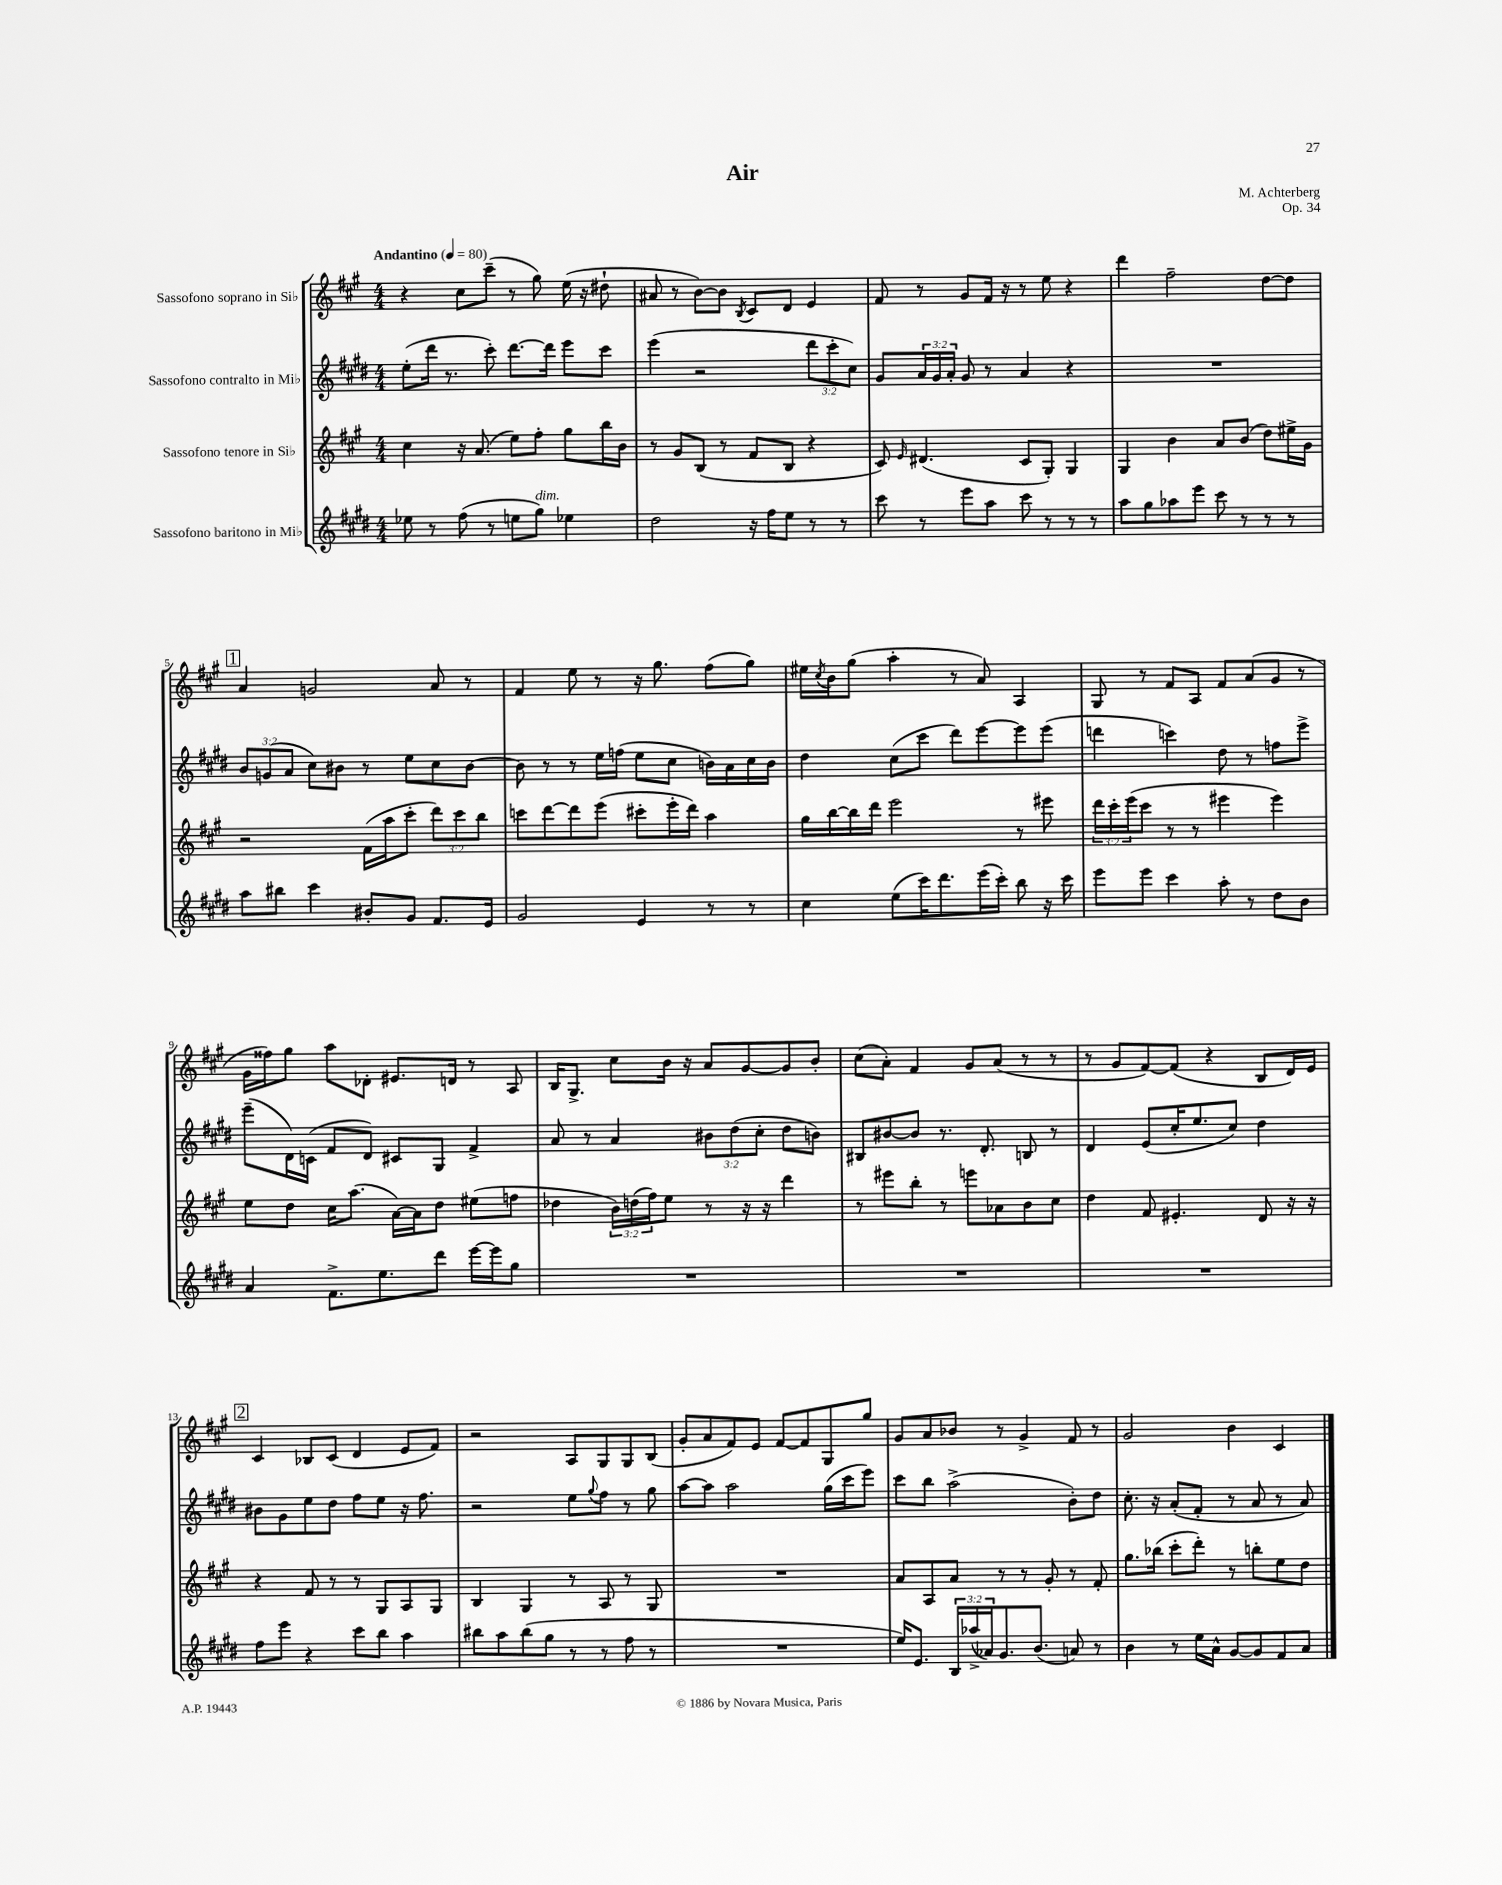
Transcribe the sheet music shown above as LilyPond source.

\header { title = "Air" composer = "M. Achterberg" opus = "Op. 34" }
<<
\new StaffGroup <<
\new Staff = "s0" \with { instrumentName = "Sassofono soprano in Sib" } {
    \clef treble \key a \major \numericTimeSignature \time 4/4 \tempo "Andantino" 4 = 80
    r4 cis''8 cis'''8--( r8 gis''8) e''16( r16 dis''8-! |
    ais'8 r8 b'8~) b'8 \acciaccatura { b8 } cis'8 d'8 e'4 |
    fis'8 r8 gis'8 fis'16 r16 r8 e''8 r4 |
    d'''4 fis''2-- d''8~ d''8 |
    \mark \markup { \box "1" } a'4 g'2 a'8 r8 |
    fis'4 e''8 r8 r16 gis''8. fis''8( gis''8) |
    eis''16 \acciaccatura { cis''8 } b'16 gis''8( a''4-. r8 a'8) a4 |
    gis8 r8 fis'8 a8 fis'8 a'8( gis'8 r8 |
    gis'16 fisis''16) gis''8 a''8 des'8-. eis'8. d'16 r8 a8 |
    b16 gis8.-> cis''8 b'16 r16 a'8 gis'8~ gis'8 b'8-. |
    cis''8( a'8-.) fis'4 gis'8 a'8( r8 r8 |
    r8 gis'8 fis'8~) fis'8( r4 b8 d'16) e'16 |
    \mark \markup { \box "2" } cis'4 bes8 cis'8( d'4 e'8 fis'8) |
    r2 a8 gis8 gis8 b8( |
    gis'8-. a'8 fis'8) e'8 fis'8~ fis'8 gis8 gis''8 |
    gis'8 a'8 bes'8 r8 gis'4-> fis'8 r8 |
    gis'2 b'4 cis'4 \bar "|." |
}
\new Staff = "s1" \with { instrumentName = "Sassofono contralto in Mib" } {
    \clef treble \key e \major \numericTimeSignature \time 4/4 \override Staff.TupletNumber.text = #tuplet-number::calc-fraction-text
    e''8-.( dis'''16 r8. cis'''8-.) dis'''8.~ dis'''16 e'''8 cis'''8 |
    e'''4( r2 \tuplet 3/2 { dis'''8 cis'''8-. cis''8) } |
    gis'8 \tuplet 3/2 { a'16 gis'16 a'16-. } gis'8 r8 a'4 r4 |
    R1 |
    \mark \markup { \box "1" } \tuplet 3/2 { b'8 g'8( a'8 } cis''8) bis'8 r8 e''8 cis''8 bis'8~ |
    bis'8 r8 r8 e''16 f''16( e''8 cis''8 b'16) a'16 cis''16 b'16 |
    dis''4 cis''8( cis'''8 dis'''8) e'''8~ e'''8 e'''8( |
    d'''4 c'''4) dis''8 r8 f''8 e'''8-> |
    e'''8--( dis'16) c'16( fis'8 dis'8) cis'8 gis8 fis'4-> |
    a'8 r8 a'4 \tuplet 3/2 { bis'8 dis''8( cis''8-. } dis''8 b'8) |
    bis8 bis'8~ bis'8 r8. dis'8.-. b8 r8 |
    dis'4 e'8( cis''16-. e''8. cis''8) dis''4 |
    \mark \markup { \box "2" } bis'8 gis'8 e''8 dis''8 fis''8 e''8 r16 fis''8. |
    r2 e''8 \appoggiatura { gis''8 } fis''8 r8 gis''8 |
    a''8~ a''8 a''2 gis''16( cis'''16 e'''8) |
    cis'''8 b''8 a''2->( b'8-.) dis''8 |
    cis''8.-. r16 a'8-.( fis'8-. r8 a'8 r8 a'8) \bar "|." |
}
\new Staff = "s2" \with { instrumentName = "Sassofono tenore in Sib" } {
    \clef treble \key a \major \numericTimeSignature \time 4/4 \override Staff.TupletNumber.text = #tuplet-number::calc-fraction-text
    cis''4 r16 a'8.( e''8) fis''8-. gis''8 b''16 b'16 |
    r8 gis'8 b8( r8 fis'8 b8 r4 |
    cis'8) \grace { e'16 } dis'4.( cis'8 gis8-.) gis4 |
    gis4 b'4 a'8 b'8( d''8) eis''16-> gis'16 |
    \mark \markup { \box "1" } r2 fis'16( a''16 cis'''8-. \tuplet 3/2 { d'''8) cis'''8 b''8 } |
    c'''8 d'''8~ d'''8 e'''8( cis'''8-. e'''16-. d'''16) a''4 |
    gis''16 b''16~ b''16 d'''16 e'''2 r8 eis'''8 |
    \tuplet 3/2 { d'''16 cis'''16-. e'''16( } cis'''8 r8 r8 eis'''4 eis'''4) |
    e''8 d''8 cis''16 a''8.( a'16~) a'16 d''8 eis''8( f''8 |
    des''4 \tuplet 3/2 { b'16) d''16( fis''16) } e''8 r8 r16 r16 d'''4 |
    r8 eis'''8 b''8-. r8 e'''8 aes'8 b'8 cis''8 |
    d''4 fis'8 eis'4.-. d'8 r16 r16 |
    \mark \markup { \box "2" } r4 fis'8 r8 r8 gis8 a8 gis8 |
    b4 gis4 r8 a8 r8 gis8 |
    R1 |
    a'8 a8 a'8 r8 r8 gis'8-. r8 fis'8-. |
    gis''8. bes''16( cis'''8-. d'''8-.) r8 b''8-. e''8 d''8 \bar "|." |
}
\new Staff = "s3" \with { instrumentName = "Sassofono baritono in Mib" } {
    \clef treble \key e \major \numericTimeSignature \time 4/4 \override Staff.TupletNumber.text = #tuplet-number::calc-fraction-text
    ees''8 r8 fis''8( r8 e''8 gis''8^\markup { \italic "dim." }) ees''4 |
    dis''2 r16 fis''16 e''8 r8 r8 |
    cis'''8 r8 e'''8 a''8 cis'''8 r8 r8 r8 |
    a''8 gis''8 aes''8 e'''8 cis'''8 r8 r8 r8 |
    \mark \markup { \box "1" } a''8 bis''8 cis'''4 bis'8-. gis'8 fis'8. e'16 |
    gis'2 e'4 r8 r8 |
    cis''4 e''8( cis'''16) dis'''8. e'''16( cis'''16-.) b''8 r16 cis'''16 |
    e'''8 e'''8 cis'''4 a''8-. r8 dis''8 b'8 |
    a'4 fis'8.-> e''8. dis'''8 e'''16~ e'''16 gis''8 |
    R1 |
    R1 |
    R1 |
    \mark \markup { \box "2" } fis''8 e'''8 r4 cis'''8 b''8 a''4 |
    bis''8 a''8 bis''8( gis''8 r8 r8 fis''8 r8 |
    R1 |
    e''16) e'8. \tuplet 3/2 { b16 aes''16->( aes'16) } gis'8. b'8.( a'8) r8 |
    b'4 r8 e''16 a'16-^ gis'8~ gis'8 fis'8 a'8 \bar "|." |
}
>>
>>
